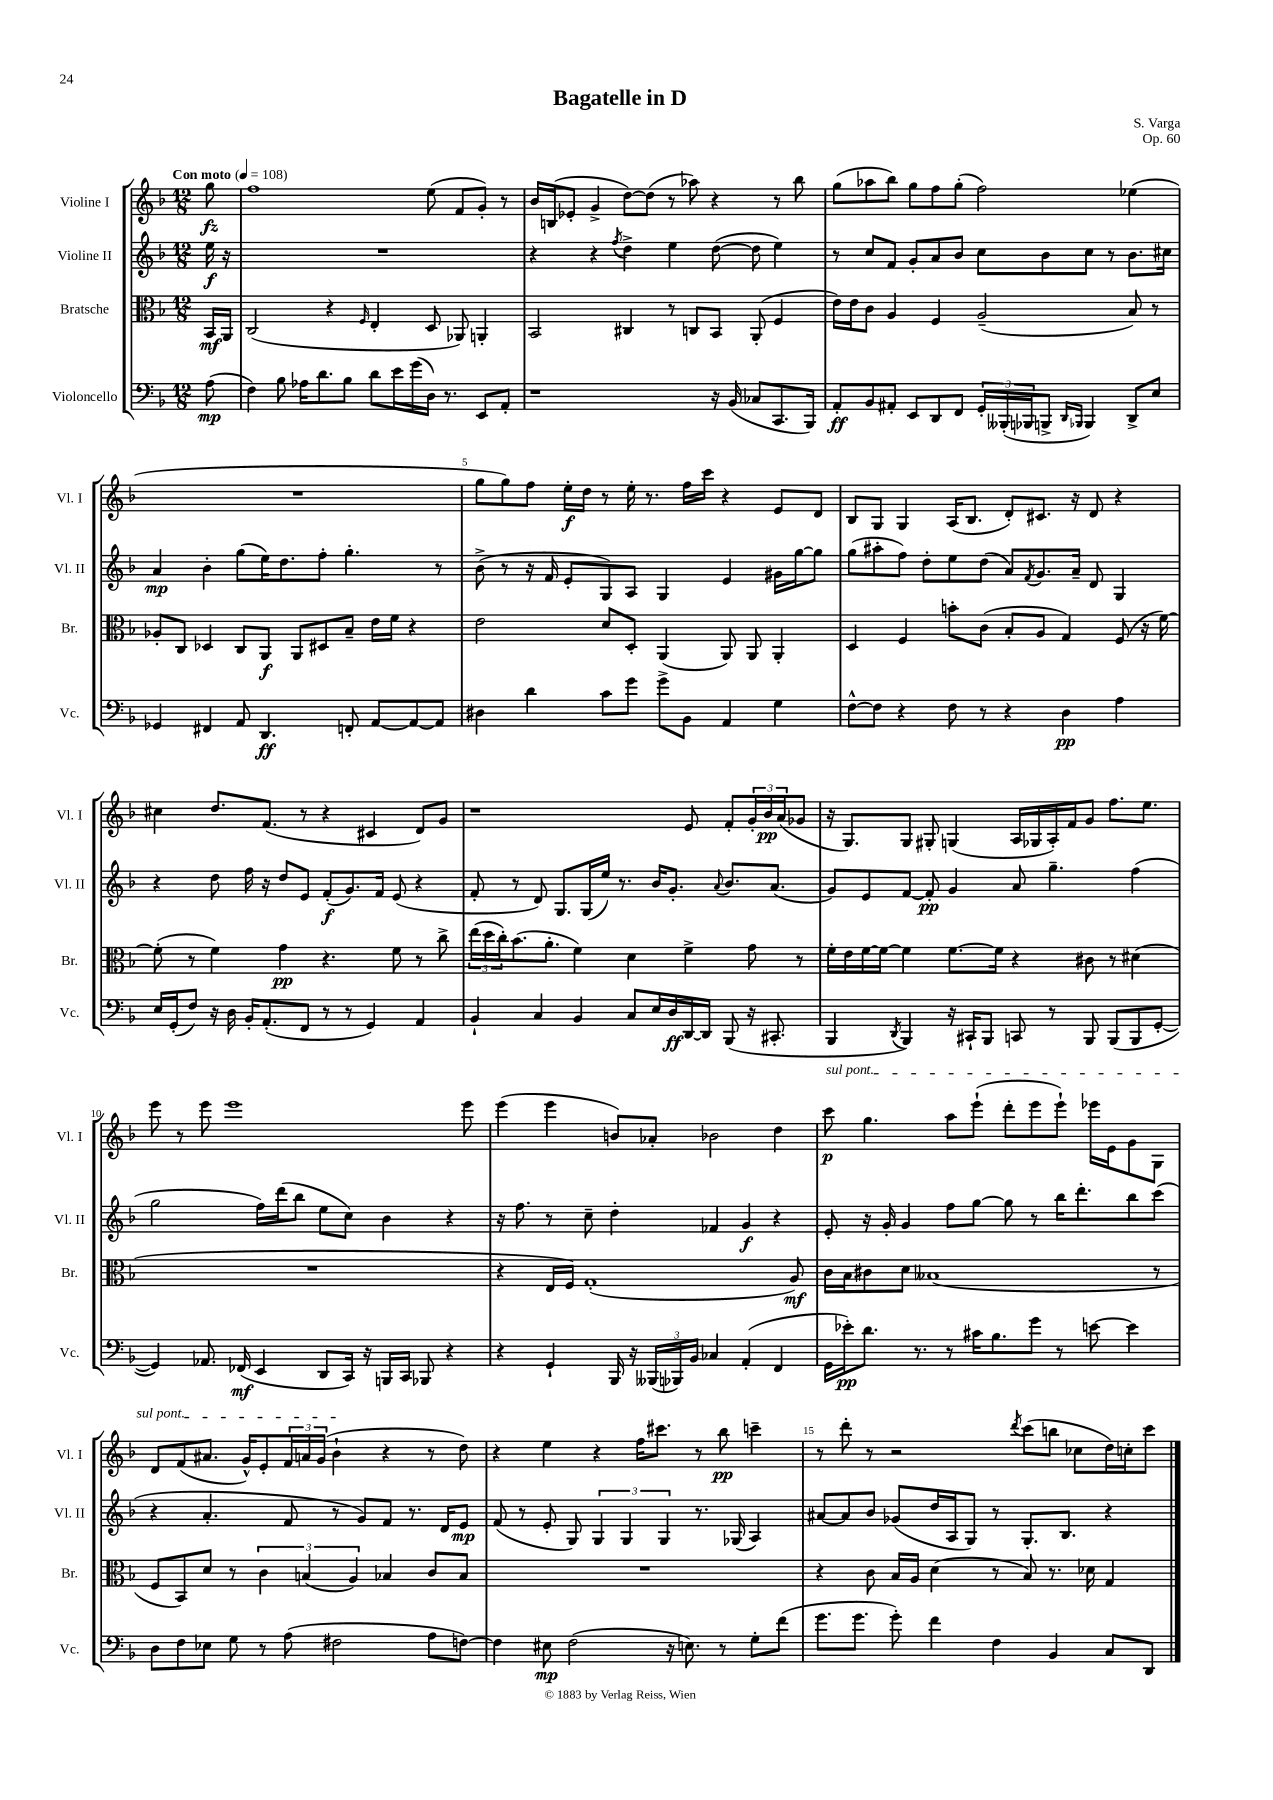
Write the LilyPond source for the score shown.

\header { title = "Bagatelle in D" composer = "S. Varga" opus = "Op. 60" }
<<
\new StaffGroup <<
\new Staff = "s0" \with { instrumentName = "Violine I" shortInstrumentName = "Vl. I" } {
    \clef treble \key f \major \numericTimeSignature \time 12/8 \partial 8 \tempo "Con moto" 4 = 108
    g''8\fz |
    f''1 e''8( f'8 g'8-.) r8 |
    bes'16 b16( ees'8-. g'4-> d''8~) d''8( r8 aes''8) r4 r8 bes''8 |
    g''8( aes''8 bes''8) g''8 f''8 g''8-.( f''2) ees''4( |
    R1. |
    g''8 g''8) f''8 e''16-.\f d''16 r8 e''16-. r8. f''16 c'''16 r4 e'8 d'8 |
    bes8 g8 g4 a16( bes8. d'8-.) cis'8. r16 d'8 r4 |
    cis''4 d''8. f'8.( r8 r4 cis'4 d'8) g'8 |
    r1 e'8 f'8-. \tuplet 3/2 { g'16-. bes'16\pp a'16( } ges'8 |
    r16 g8.) g8 gis8-. g4( a16 ges16 a16-.) f'16 g'8 f''8. e''8. |
    e'''8 r8 e'''8 e'''1 e'''8 |
    e'''4( e'''4 b'8) aes'8-. bes'2 d''4 |
    \once \override TextSpanner.bound-details.left.text = \markup { \italic "sul pont." } c'''8\p\startTextSpan g''4. a''8 e'''8-!( d'''8-. e'''8 e'''8-!) ees'''16 e'16 g'8 g8 |
    d'8 f'8( ais'8. g'16-^) e'8-. \tuplet 3/2 { f'16 a'16 g'16( } bes'4-!\stopTextSpan r4 r8 d''8) |
    r4 e''4 r4 f''16 cis'''8. r8 bes''8\pp c'''4-- |
    r8 d'''8-. r8 r2 \acciaccatura { d'''8 } c'''8( b''8 ces''8 d''16) c''16-. c'''8 \bar "|." |
}
\new Staff = "s1" \with { instrumentName = "Violine II" shortInstrumentName = "Vl. II" } {
    \clef treble \key f \major \numericTimeSignature \time 12/8 \partial 8
    e''16\f r16 |
    R1. |
    r4 r4 \acciaccatura { f''8 } d''4-> e''4 d''8~( d''8 e''4) |
    r8 c''8 f'8 g'8-. a'8 bes'8 c''8 bes'8 c''8 r8 bes'8. cis''16 |
    a'4\mp bes'4-. g''8( e''16) d''8. f''8-. g''4.-. r8 |
    bes'8->( r8 r16 f'16 e'8-. g8) a8 g4 e'4 gis'16 g''16~ g''8 |
    g''8( ais''8-. f''8) d''8-. e''8 d''8( a'8) \acciaccatura { f'8 } g'8. a'16-- d'8 g4 |
    r4 d''8 f''16 r16 d''8 e'8 f'8-.\f( g'8.) f'16 e'8( r4 |
    f'8-. r8 d'8) g8. g16( e''16) r8. bes'16 g'8.-. \appoggiatura { a'8 } bes'8. a'8.( |
    g'8) e'8 f'8~ f'8-.\pp g'4 a'8 g''4.-- f''4( |
    g''2 f''16) d'''16( bes''8 e''8 c''8) bes'4 r4 |
    r16 f''8. r8 c''8-- d''4-. fes'4 g'4\f r4 |
    e'8-. r16 g'16-. g'4 f''8 g''8~ g''8 r8 bes''16 d'''8.-. bes''8 c'''8( |
    r4 a'4.-. f'8 r8 g'8) f'8 r8. d'16 e'8\mp |
    f'8( r8 e'8-. g8) \tuplet 3/2 { g4 g4 g4 } r8. ges16( a4) |
    ais'8~ ais'8 bes'8 ges'8( d''16 a16 g8) r8 g8.-. bes8. r4 \bar "|." |
}
\new Staff = "s2" \with { instrumentName = "Bratsche" shortInstrumentName = "Br." } {
    \clef alto \key f \major \numericTimeSignature \time 12/8 \partial 8
    bes,16\mf a,16 |
    c2( r4 \grace { f16 } e4-. d8 aes,8) a,4-. |
    bes,2 cis4 r8 c8 bes,8 a,8-.( f4 |
    e'16) e'16 c'8 a4 f4 a2--( bes8) r8 |
    aes8-. c8 des4 c8 a,8\f a,8 dis8 bes8-- e'16 f'16 r4 |
    e'2 d'8 d8-. a,4( a,8) a,8 a,4-. |
    d4 f4 b'8-. c'8( bes8-. a8 g4) f8( r16 f'16~) |
    f'8-.( r8 f'4) g'4\pp r4. f'8 r8 c''8-> |
    \tuplet 3/2 { e''16( d''16 c''16-.) } bes'8.( a'8.-. f'4) d'4 f'4-> g'8 r8 |
    f'16-. e'16 f'16~ f'16~ f'4 f'8.~ f'16 r4 cis'8 r8 dis'4( |
    R1. |
    r4 e16 f16) g1-.( a8\mf) |
    c'16 bes16 cis'8 d'8 beses1( r8 |
    f8 bes,8) d'8 r8 \tuplet 3/2 { c'4 b4( a4) } bes4 c'8 bes8 |
    R1. |
    r4 c'8 bes16 a16 d'4( r8 bes8) r8. des'16 g4 \bar "|." |
}
\new Staff = "s3" \with { instrumentName = "Violoncello" shortInstrumentName = "Vc." } {
    \clef bass \key f \major \numericTimeSignature \time 12/8 \partial 8
    a8\mp( |
    f4) bes8 aes16 d'8. bes8 d'8 e'16 g'16( d16) r8. e,8 a,8-. |
    r1 r16 bes,16( ces8 c,8. bes,,16) |
    a,8-.\ff bes,8 ais,8-. e,8 d,8 f,8 \tuplet 3/2 { g,16-. beses,,16-.( bes,,16 } b,,8-> \grace { d,16 bes,,16 } bes,,4) d,8-> e8 |
    ges,4 fis,4 a,8 d,4.\ff f,8-. a,8~ a,8~ a,8 |
    dis4 d'4 c'8 g'8 g'8-> bes,8 a,4 g4 |
    f8~-^ f8 r4 f8 r8 r4 d4\pp a4 |
    e16 g,16-.( f8) r16 d16 bes,16-. a,8.-.( f,8 r8 r8 g,4) a,4 |
    bes,4-! c4 bes,4 c8 e16 d16\ff d,16~ d,16 bes,,8( r16 cis,8.-. |
    bes,,4 \acciaccatura { d,8 } bes,,4) r16 cis,16-! bes,,8 c,8 r8 bes,,8 bes,,8( bes,,8 g,8~-. |
    g,4) aes,8. fes,16\mf( e,4 d,8 c,16) r16 b,,16 c,16 bes,,8 r4 |
    r4 g,4-! bes,,16 r16 \tuplet 3/2 { beses,,16( bes,,16) bes,16 } ces4 a,4-.( f,4 |
    g,16 ees'16-.\pp) d'8. r8. r8 cis'16 bes8. g'8 r8 e'8~ e'4 |
    d8 f8 ees8 g8 r8 a8( fis2 a8 f8~) |
    f4 eis8\mp f2( r16 e8.) r8 g8-. f'8( |
    g'8. g'8. g'8-.) f'4 f4 bes,4 c8 d,8 \bar "|." |
}
>>
>>
\layout { \context { \Score \override BarNumber.break-visibility = ##(#f #t #t) barNumberVisibility = #(every-nth-bar-number-visible 5) } }
